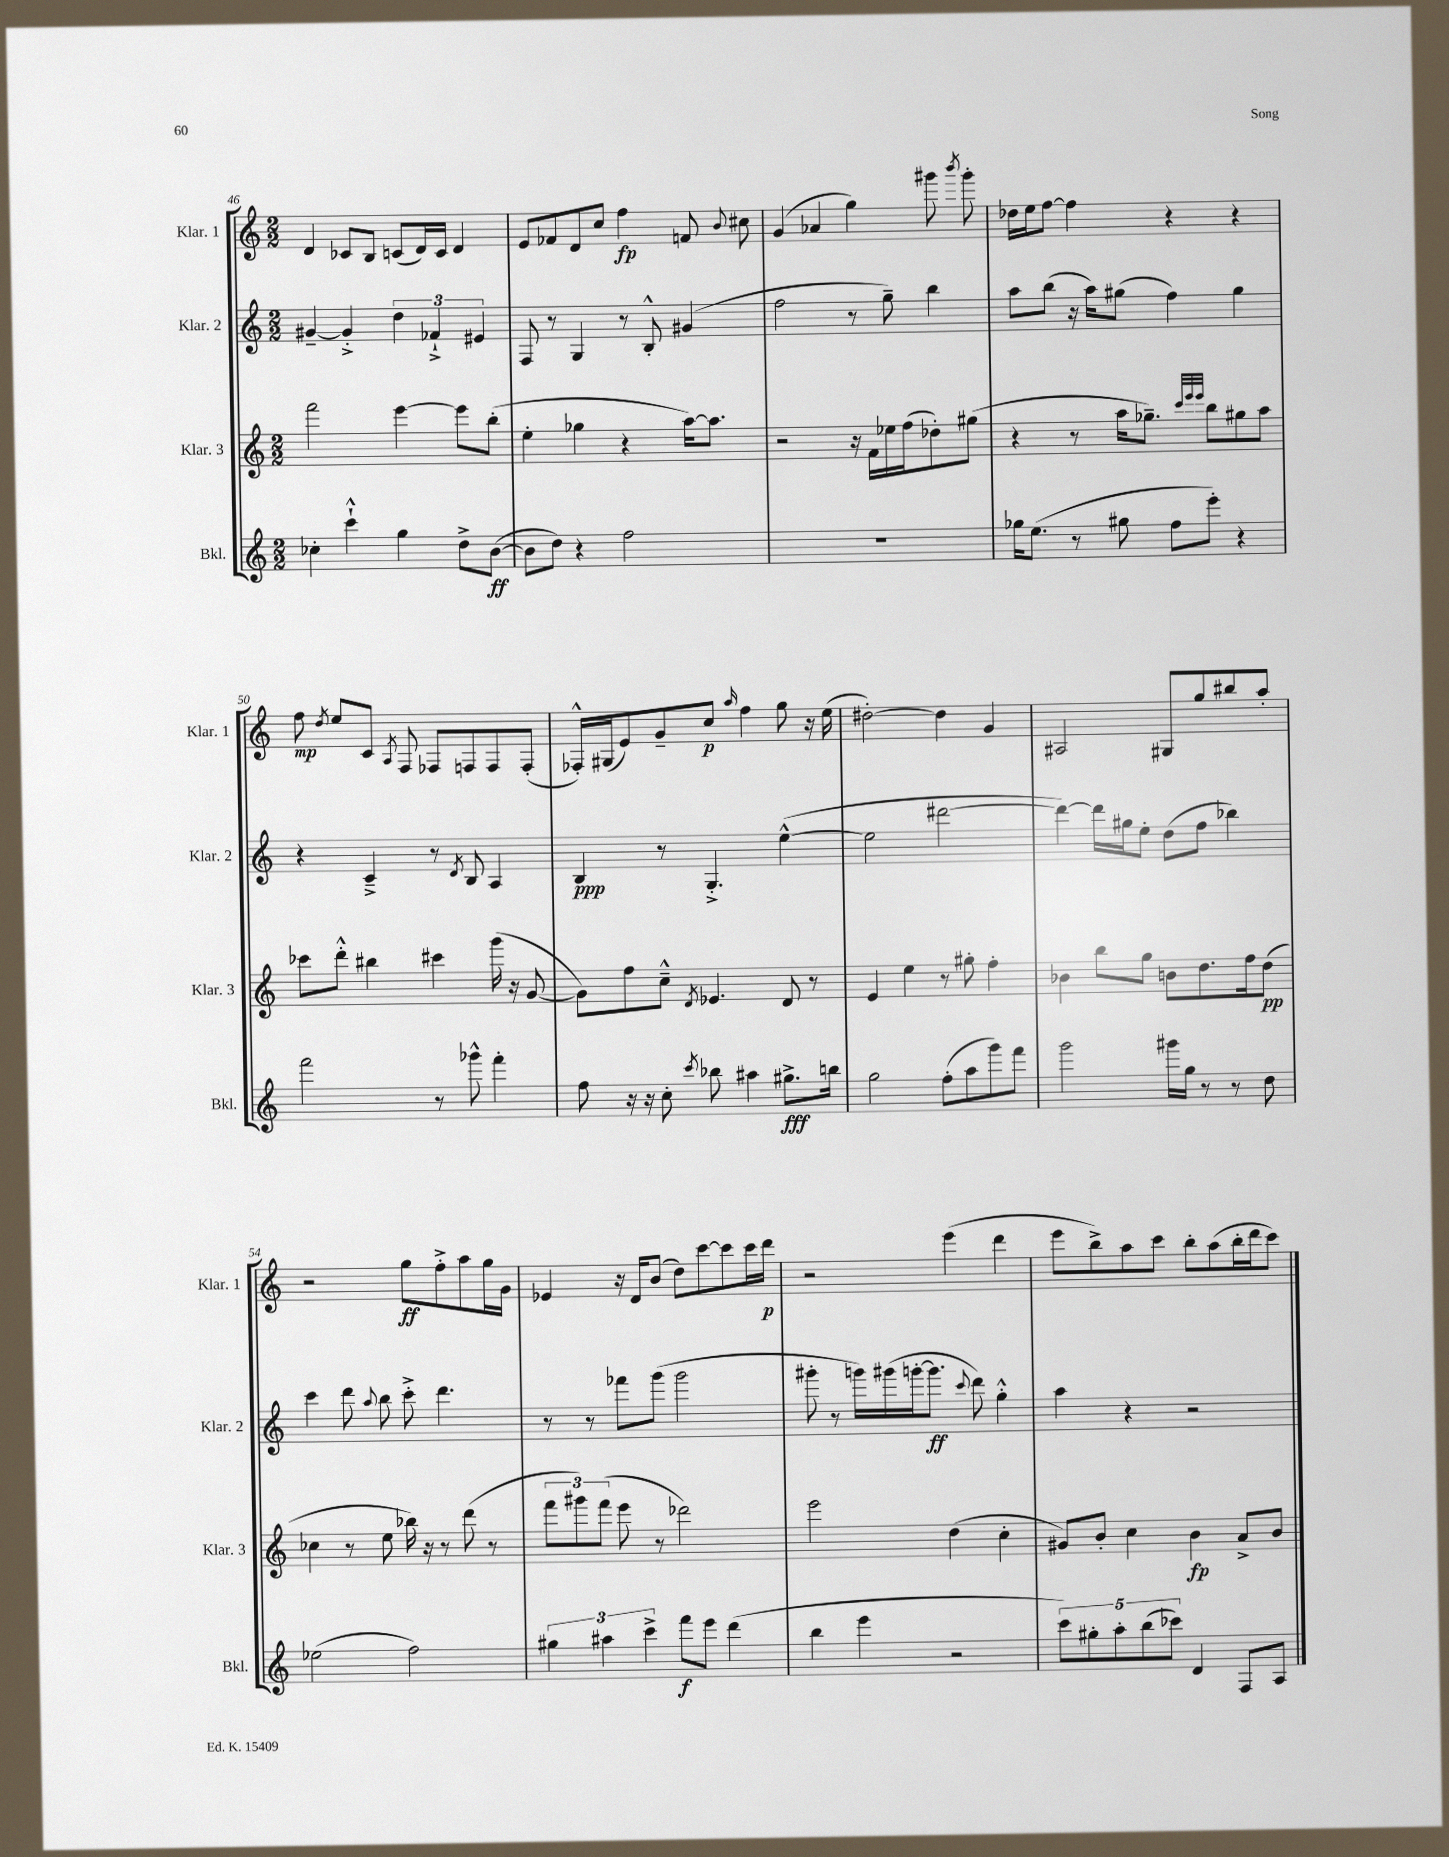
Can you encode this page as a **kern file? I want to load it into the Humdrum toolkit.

**kern	**kern	**kern	**kern
*staff4	*staff3	*staff2	*staff1
*clefG2	*clefG2	*clefG2	*clefG2
*k[]	*k[]	*k[]	*k[]
*M2/2	*M2/2	*M2/2	*M2/2
4cc-'	2fff	[4g#~	4d
4ccc`^^	.	4g#'^]	8c-
.	.	.	8B
4gg	[4eee	6dd	(8c
.	.	.	16d)
.	.	6f-`^	.
.	.	.	16c
8dd^	8eee]	.	4d
.	.	6e#	.
([8b	(8bb'	.	.
=	=	=	=
8b]	4ee'	8F	8e
8dd)	.	8r	8f-
4r	4gg-	4G	8d
.	.	.	8cc
2ff	4r	8r	4ff
.	.	8B'^^	.
.	[16aa)	(4g#	8f
.	8.aa]	.	.
.	.	.	8qqb
.	.	.	8cc#
=	=	=	=
1r	2r	2ff	(4g
.	.	.	4a-
.	16r	8r	4gg)
.	16f	.	.
.	16ee-	8gg~)	.
.	(16ff	.	.
.	8dd-')	4bb	8ggg#
.	.	.	8qbbb
.	(8gg#	.	8ggg#'
=	=	=	=
16gg-	4r	8aa	16dd-
(8.ee	.	.	16ee
.	.	(8bb	[8ff
8r	8r	16r	4ff]
.	.	16aa)	.
8gg#	16aa	(8gg#	.
.	8.gg-~)	.	.
8ff	.	4ff)	4r
.	32qqccc	.	.
.	32qqeee	.	.
.	32qqeee	.	.
8eee')	8bb	.	.
4r	8gg#	4gg#	4r
.	8aa	.	.
=	=	=	=
2fff	8ccc-	4r	8ff
.	.	.	8qdd
.	8ddd'^^	.	8ee
.	4bb#	4c~^	8c
.	.	.	8qA
.	.	.	8F
8r	4ccc#	8r	8F-
.	.	8qd	.
8ggg-^^	.	8B	8F
4fff'	(16ggg	4A	8F
.	16r	.	.
.	[8g	.	(8F'
=	=	=	=
8ff	8g])	4B	16F-'^^)
.	.	.	(16G#
16r	8ff	.	8e)
16r	.	.	.
8cc'	8cc~^^	8r	8g~
8qccc	8qd	.	.
8bb-	4.e-	4.G'^	8cc
.	.	.	16qqaa
4aa#	.	.	4ff
8.gg#^	8d	([4ee^^	8gg
.	8r	.	16r
16bb	.	.	(16ee
=	=	=	=
2gg	4e	2ee]	[2dd#')
.	4ee	.	.
(8ff'	8r	[2ddd#	4dd#]
8aa	8gg#'	.	.
8ggg)	4ff'	.	4g
8fff	.	.	.
=	=	=	=
2ggg	4b-	4ddd#_)	2A#
.	8bb	16ddd#]	.
.	.	16gg#	.
.	8gg	8ee'	.
16ggg#	8b	(8dd	8G#
16gg	.	.	.
8r	8.dd	8ff	8gg
8r	.	4bb-)	8bb#
.	16ff	.	.
8dd	(8dd	.	8aa'
=	=	=	=
(2ee-	4cc-	4ccc	2r
.	8r	8ddd	.
.	.	8qqaa	.
.	8ee	8bb	.
2ff)	16bb-)	8ccc'^	8gg
.	16r	.	.
.	8r	4.ddd	8ff'^
.	(8ddd	.	8aa
.	8r	.	16gg
.	.	.	16g
=	=	=	=
6gg#	12fff	8r	4e-
.	12ggg#)	.	.
.	.	8r	.
6aa#	(12fff	.	.
.	8eee	8fff-	16r
.	.	.	16d
6ccc^	.	.	.
.	8r	(8ggg	(8b
8fff	2ddd-)	2ggg	8dd)
8eee	.	.	[8ccc
(4ddd	.	.	8ccc]
.	.	.	16ccc
.	.	.	16ddd
=	=	=	=
4bb	2eee	8ggg#'	2r
.	.	8r	.
4eee	.	16ggg)	.
.	.	(16ggg#	.
.	.	[16ggg'	.
.	.	8.ggg]	.
2r	(4dd	.	(4eee
.	.	8qqccc	.
.	.	8ddd)	.
.	4cc'	4gg'^^	4ddd
=	=	=	=
10ccc)	8g#)	4aa	8eee
10gg#'	.	.	.
.	8b'	.	8bb^)
10aa'	.	.	.
.	4cc	4r	8aa
(10bb	.	.	.
.	.	.	8ccc
10ccc-)	.	.	.
4d	4b	2r	8bb'
.	.	.	(8aa
8F	8a^	.	16bb'
.	.	.	16ddd
8A	8b	.	8ccc)
==	==	==	==
*-	*-	*-	*-
